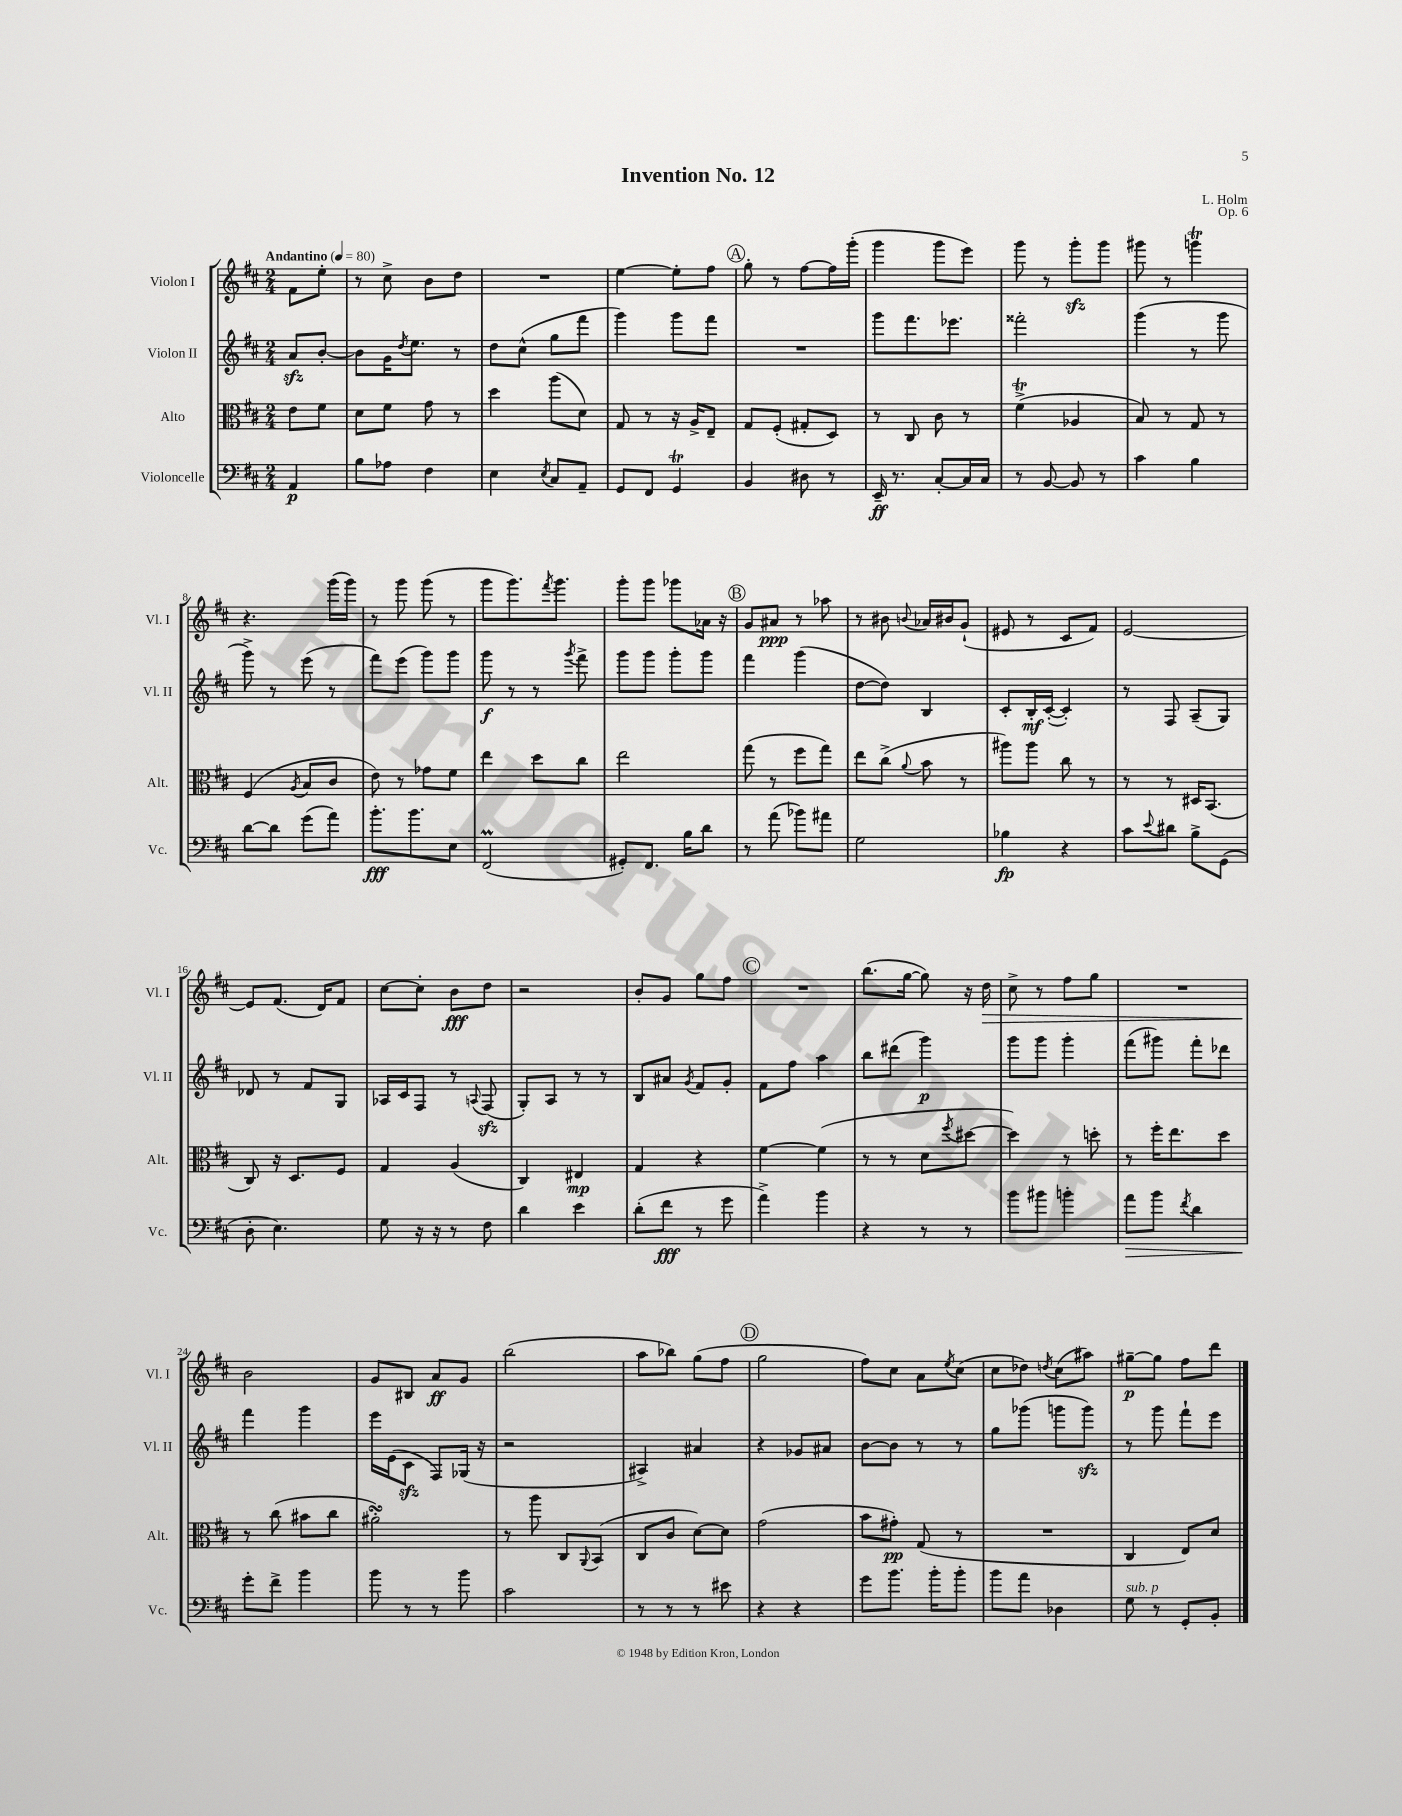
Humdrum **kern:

**kern	**dynam	**kern	**dynam	**kern	**dynam	**kern	**dynam
*part4	*part4	*part3	*part3	*part2	*part2	*part1	*part1
*staff4	*staff4	*staff3	*staff3	*staff2	*staff2	*staff1	*staff1
*I"Violoncelle	*	*I"Alto	*	*I"Violon II	*	*I"Violon I	*
*I'Vc.	*	*I'Alt.	*	*I'Vl. II	*	*I'Vl. I	*
*clefF4	*	*clefC3	*	*clefG2	*	*clefG2	*
*k[f#c#]	*	*k[f#c#]	*	*k[f#c#]	*	*k[f#c#]	*
*M2/4	*	*M2/4	*	*M2/4	*	*M2/4	*
*MM80	*	*MM80	*	*MM80	*	*MM80	*
=	=	=	=	=	=	=	=
!	!	!	!	!	!	!LO:TX:a:B:t=Andantino	!
4AA/	p	8e\L	.	8azz/L	.	8f#\L	.
.	.	8f#\J	.	[8b'/J	.	8ee'\J	.
=1	=1	=1	=1	=1	=1	=1	=1
8B\L	.	8d\L	.	8b\L]	.	8r	.
8A-X\J	.	8f#\J	.	16g\K	.	8cc#^\	.
.	.	.	.	8qdd/	.	.	.
.	.	.	.	8.ee\J	.	.	.
4F#\	.	8g\	.	.	.	8b\L	.
.	.	8r	.	8r	.	8dd\J	.
=2	=2	=2	=2	=2	=2	=2	=2
4E\	.	4dd\	.	8dd\L	.	2r	.
.	.	.	.	(8cc#^^\J	.	.	.
8qE/	.	.	.	.	.	.	.
8C#/L	.	(8aa\L	.	8gg\L	.	.	.
8AA~/J	.	8d\J)	.	8fff#\J	.	.	.
=3	=3	=3	=3	=3	=3	=3	=3
8GG/L	.	8G/	.	4ggg\)	.	[4ee\	.
8FF#/J	.	8r	.	.	.	.	.
4GGT/	.	16r	.	8ggg\L	.	8ee'\L]	.
.	.	16A^/KL	.	.	.	.	.
.	.	8E~/J	.	8fff#\J	.	8ff#\J	.
!!LO:REH:place=s1:t=A
=4	=4	=4	=4	=4	=4	=4	=4
4BB/	.	8G/L	.	2r	.	8gg'\	.
.	.	(8F#'/J	.	.	.	8r	.
8D#X\	.	8G#X'/L	.	.	.	[8ff#\L	.
8r	.	8D/J)	.	.	.	16ff#\L]	.
.	.	.	.	.	.	(16ggg'\JJ	.
=5	=5	=5	=5	=5	=5	=5	=5
16EE~/	ff	8r	.	8ggg\L	.	4ggg\	.
8.r	.	.	.	.	.	.	.
.	.	8C#/	.	8.fff#\	.	.	.
[8C#'/L	.	8c#\	.	.	.	8ggg\L	.
.	.	.	.	8.eee-X\J	.	.	.
16C#/L]	.	8r	.	.	.	8eee\J)	.
16C#/JJ	.	.	.	.	.	.	.
=6	=6	=6	=6	=6	=6	=6	=6
8r	.	(4f#t^\	.	2fff##X'\	.	8ggg\	.
[8BB/	.	.	.	.	.	8r	.
8BB/]	.	4A-X/	.	.	.	8gggzz'\L	.
8r	.	.	.	.	.	8ggg\J	.
=7	=7	=7	=7	=7	=7	=7	=7
4c#\	.	8B/)	.	(4ggg\	.	8ggg#X\	.
.	.	8r	.	.	.	8r	.
4B\	.	8G/	.	8r	.	4gggnT\	.
.	.	8r	.	8ggg\	.	.	.
!!LO:LB:g=z
=8	=8	=8	=8	=8	=8	=8	=8
[8d\L	.	(4F#/	.	8ggg^\)	.	4.r	.
8d\J]	.	.	.	8r	.	.	.
.	.	8qA/	.	.	.	.	.
(8g\L	.	8B/L	.	(8eee\	.	.	.
8a\J)	.	8c#/J	.	8r	.	(16ggg\LL	.
.	.	.	.	.	.	16ggg\JJ)	.
=9	=9	=9	=9	=9	=9	=9	=9
8.b'\L	fff	8e\)	.	8fff#\L)	.	8r	.
.	.	8r	.	(8eee\J	.	8ggg\	.
8.b\	.	.	.	.	.	.	.
.	.	8g-X\L	.	8ggg\L)	.	(8ggg\	.
8E\J	.	8f#\J	.	8ggg\J	.	8r	.
=10	=10	=10	=10	=10	=10	=10	=10
(2FF#m/	.	4ee\	.	8ggg\	f	8ggg\L	.
.	.	.	.	8r	.	8.ggg\)	.
.	.	8dd\L	.	8r	.	.	.
.	.	.	.	.	.	8qfff#/	.
.	.	.	.	.	.	8.ggg\J	.
.	.	.	.	8qggg/	.	.	.
.	.	8cc#\J	.	8fff#^\	.	.	.
=11	=11	=11	=11	=11	=11	=11	=11
8GG#X'/L)	.	2ee\	.	8ggg\L	.	8ggg'\L	.
8.FF#/J	.	.	.	8ggg\J	.	8ggg\J	.
.	.	.	.	8ggg'\L	.	8ggg-X\L	.
16B\KL	.	.	.	.	.	.	.
8d\J	.	.	.	8ggg\J	.	16a-X\Jk	.
.	.	.	.	.	.	16r	.
!!LO:REH:place=s1:t=B
=12	=12	=12	=12	=12	=12	=12	=12
8r	.	(8gg\	.	4fff#\	.	8g/L	.
(8a\	.	8r	.	.	.	8a#X/J	ppp
8b-X\L)	.	8ff#\L	.	(4ggg\	.	8r	.
8a#X\J	.	8gg\J)	.	.	.	8aa-X\	.
=13	=13	=13	=13	=13	=13	=13	=13
2G\	.	8ee\L	.	[8dd\L	.	8r	.
.	.	(8cc#^\J	.	8dd\J])	.	8b#X\	.
.	.	8qqa/	.	.	.	8qqbn/	.
.	.	8b\	.	4B/	.	16a-X/LL	.
.	.	.	.	.	.	16b#X/J	.
.	.	8r	.	.	.	(8g`/J	.
=14	=14	=14	=14	=14	=14	=14	=14
4B-X\	fp	8aa#X\L)	.	8c#'/L	.	8e#X/	.
.	.	8aa#\J	.	16B'/L	mf	8r	.
.	.	.	.	([16c#'/JJ	.	.	.
4r	.	8cc#\	.	4c#'/])	.	8c#/L	.
.	.	8r	.	.	.	8f#/J)	.
=15	=15	=15	=15	=15	=15	=15	=15
8c#\L	.	8r	.	8r	.	[2e/	.
8qqe/	.	.	.	.	.	.	.
8d#X\J	.	8r	.	8F#/	.	.	.
8B^\L	.	16D#X/KL	.	(8A~/L	.	.	.
.	.	(8.BB/J	.	.	.	.	.
(8GG\J	.	.	.	8G/J)	.	.	.
!!LO:LB:g=z
=16	=16	=16	=16	=16	=16	=16	=16
8D'\	.	8C#/)	.	8d-X/	.	8e/L]	.
4.E\)	.	16r	.	8r	.	(8.f#/J	.
.	.	8.D/L	.	.	.	.	.
.	.	.	.	8f#/L	.	.	.
.	.	.	.	.	.	16d/KL)	.
.	.	8F#/J	.	8G/J	.	8f#/J	.
=17	=17	=17	=17	=17	=17	=17	=17
8G\	.	4G/	.	16A-X/LL	.	[8cc#\L	.
.	.	.	.	16c#/J	.	.	.
16r	.	.	.	8F#/J	.	8cc#'\J]	.
16r	.	.	.	.	.	.	.
8r	.	(4A/	.	8r	.	8b\L	fff
.	.	.	.	8qqAn/	.	.	.
8F#\	.	.	.	(8F#zz/	.	8dd\J	.
=18	=18	=18	=18	=18	=18	=18	=18
4d\	.	4C#/)	.	8G'/L)	.	2r	.
.	.	.	.	8A/J	.	.	.
4e\	.	4E#X/	mp	8r	.	.	.
.	.	.	.	8r	.	.	.
=19	=19	=19	=19	=19	=19	=19	=19
(8d'\L	.	4G/	.	8B/L	.	8b'/L	.
8f#\J	fff	.	.	8a#X/J	.	8g/J	.
.	.	.	.	8qg/	.	.	.
8r	.	4r	.	8f#/L	.	8gg\L	.
8g\	.	.	.	8g'/J	.	8ff#\J	.
!!LO:REH:place=s1:t=C
=20	=20	=20	=20	=20	=20	=20	=20
4a^\)	.	[4f#\	.	8f#\L	.	2r	.
.	.	.	.	8ff#\J	.	.	.
4b\	.	(4f#\]	.	4aa\	.	.	.
=21	=21	=21	=21	=21	=21	=21	=21
4r	.	8r	.	8bb\L	.	(8.bb\L	.
.	.	8r	.	(8ddd#X\J	.	.	.
.	.	.	.	.	.	[16gg\Jk	.
8r	.	8d\L	.	4ggg\)	p	8gg\])	.
.	.	8qff#/	.	.	.	.	.
8r	.	[8dd#X\J	.	.	.	16r	.
!	!	!	!	!	!	!	!LO:HP:b
.	.	.	.	.	.	16dd\	>
=22	=22	=22	=22	=22	=22	=22	=22
8b\L	.	4dd#\])	.	8ggg\L	.	8cc#^\	.
8b#X\J	.	.	.	8ggg\J	.	8r	.
4bn'\	.	8r	.	4ggg'\	.	8ff#\L	.
.	.	8ddn'\	.	.	.	8gg\J	.
=23	=23	=23	=23	=23	=23	=23	=23
!	!LO:HP:b	!	!	!	!	!	!
8a\L	>	8r	.	(8fff#\L	.	2r	.
8b\J	.	16ff#'\KL	.	8ggg#X\J)	.	.	.
.	.	8.ee\	.	.	.	.	.
8qf#/	.	.	.	.	.	.	.
4d\	.	.	.	8fff#'\L	.	.	.
.	.	8dd\J	.	8ddd-X\J	.	.	.
!!LO:LB:g=z
=24	=24	=24	=24	=24	=24	=24	=24
8g'\L	.	8r	.	4fff#\	.	2b\	.
8f#^\J	]	(8cc#\	.	.	.	.	.
4b\	.	8b#X\L	.	4ggg\	.	.	.
.	.	8cc#\J	.	.	.	.	.
.	.	.	.	.	.	.	]
=25	=25	=25	=25	=25	=25	=25	=25
8b\	.	2a#XsSsS'\)	.	16eee\LL	.	8g/L	.
.	.	.	.	(16e\J	.	.	.
8r	.	.	.	8c#zz\J	.	8B#X/J	.
8r	.	.	.	8F#/L)	.	8a/L	ff
8b\	.	.	.	(16G-X/Jk	.	8g/J	.
.	.	.	.	16r	.	.	.
=26	=26	=26	=26	=26	=26	=26	=26
2c#\	.	8r	.	2r	.	(2bb\	.
.	.	8aa\	.	.	.	.	.
.	.	8C#/L	.	.	.	.	.
.	.	8qqAA/	.	.	.	.	.
.	.	(8BB/J	.	.	.	.	.
=27	=27	=27	=27	=27	=27	=27	=27
8r	.	8C#/L	.	4A#X^/)	.	8aa\L	.
8r	.	8c#/J	.	.	.	8bb-X\J)	.
8r	.	[8d\L)	.	4a#X/	.	(8gg\L	.
8e#X\	.	8d\J]	.	.	.	8ff#\J	.
!!LO:REH:place=s1:t=D
=28	=28	=28	=28	=28	=28	=28	=28
4r	.	(2g\	.	4r	.	2gg\	.
4r	.	.	.	8g-X/L	.	.	.
.	.	.	.	8a#X/J	.	.	.
=29	=29	=29	=29	=29	=29	=29	=29
8g\L	.	8b\L	.	[8b\L	.	8ff#\L)	.
8.b\J	.	8g#X'\J)	pp	8b\J]	.	8cc#\J	.
.	.	(8G/	.	8r	.	8a\L	.
16b'\KL	.	.	.	.	.	.	.
.	.	.	.	.	.	8qee/	.
8b'\J	.	8r	.	8r	.	(8cc#\J	.
=30	=30	=30	=30	=30	=30	=30	=30
8b\L	.	2r	.	8gg\L	.	8cc#\L	.
8a\J	.	.	.	(8ggg-X\J	.	8dd-X\J)	.
.	.	.	.	.	.	8qddn/	.
4D-X\	.	.	.	8gggn\L	.	(8cc#\L	.
.	.	.	.	8gggzz\J)	.	8aa#X\J)	.
=31	=31	=31	=31	=31	=31	=31	=31
!LO:TX:a:i:t=sub. p	!	!	!	!	!	!	!
8G\	.	4C#/	.	8r	.	[8gg#X~\L	p
8r	.	.	.	8ggg\	.	8gg#\J]	.
8GG'/L	.	8E/L)	.	8fff#`\L	.	8ff#\L	.
8BB'/J	.	8d/J	.	8eee\J	.	8ddd\J	.
==	==	==	==	==	==	==	==
*-	*-	*-	*-	*-	*-	*-	*-
